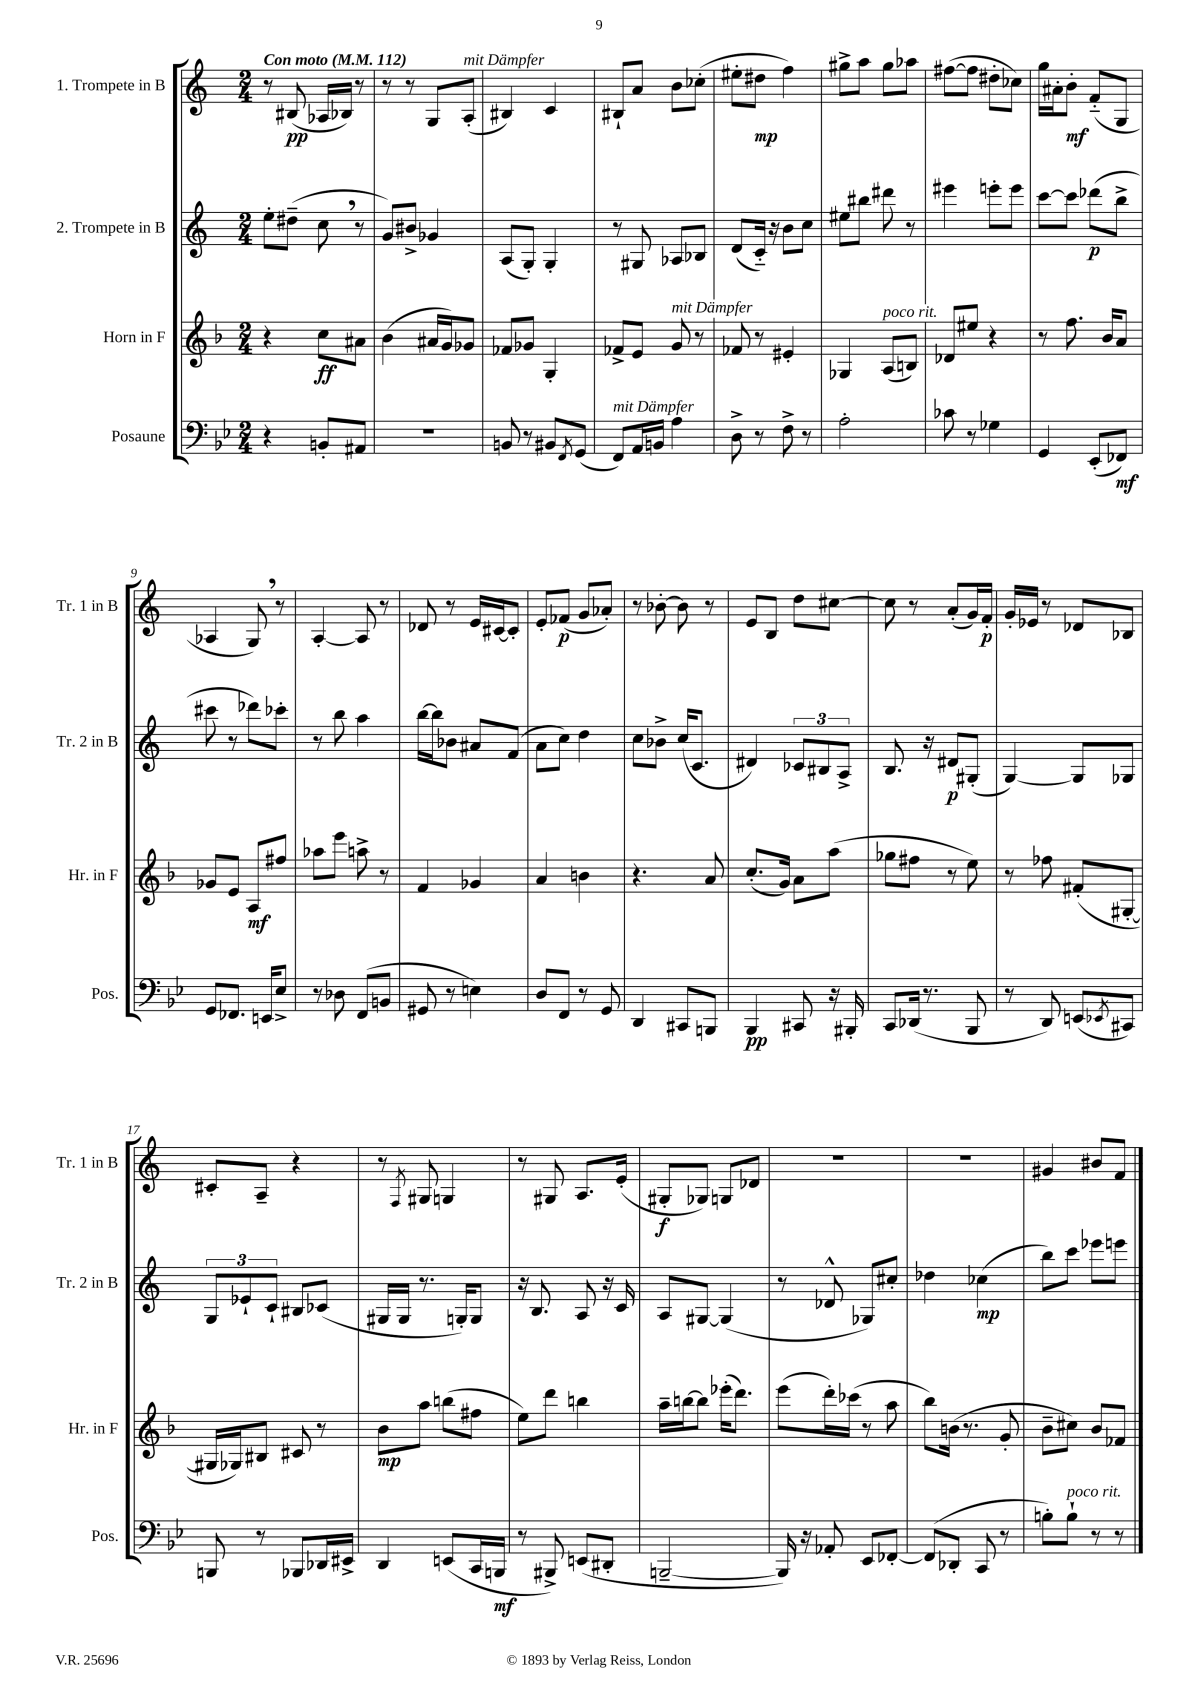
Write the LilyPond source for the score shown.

<<
\new StaffGroup <<
\new Staff = "s0" \with { instrumentName = "1. Trompete in B" shortInstrumentName = "Tr. 1 in B" } {
    \clef treble \key c \major \numericTimeSignature \time 2/4 \tempo "Con moto" 4 = 112
    r8 bis8\pp( aes16 bes16) r8 |
    r8 r8 g8 a8-.^\markup { \italic "mit Dämpfer" }( |
    bis4) c'4 |
    bis8-! a'8 b'8 ces''8-.( |
    eis''8-. dis''8\mp f''4) |
    gis''8-> a''8 gis''8 aes''8 |
    fis''8~( fis''8 dis''8-. ces''8) |
    g''16 ais'16-. b'8-.\mf f'8-_( g8 |
    aes4 g8) \breathe r8 |
    a4~-. a8 r8 |
    des'8 r8 e'16 cis'16~ cis'8-. |
    e'8-. fes'8\p( g'8 aes'8-.) |
    r8 bes'8~-. bes'8 r8 |
    e'8 b8 d''8 cis''8~ |
    cis''8 r8 a'8-.( g'16) f'16-.\p |
    g'16-. ees'16 r8 des'8 bes8 |
    cis'8-. a8-- r4 |
    r8 \acciaccatura { f8 } gis8 g4 |
    r8 gis8 a8. e'16-.( |
    gis8-.\f ges8) g8 des'8 |
    r2 |
    R2 |
    gis'4 bis'8 f'8 \bar "|." |
}
\new Staff = "s1" \with { instrumentName = "2. Trompete in B" shortInstrumentName = "Tr. 2 in B" } {
    \clef treble \key c \major \numericTimeSignature \time 2/4
    e''8-. dis''8--( c''8 \breathe r8 |
    g'8) bis'8-> ges'4 |
    a8( g8-.) g4-. |
    r8 gis8 aes8 bes8 |
    d'8( c'16-_) r16 b'8 c''8 |
    eis''8 bis''8 dis'''8 r8 |
    eis'''4 e'''8-. e'''8 |
    c'''8~ c'''8 des'''8\p( b''8-> |
    cis'''8 r8 des'''8) ces'''8-. |
    r8 b''8 a''4 |
    b''16~ b''16 bes'8 ais'8 f'8( |
    a'8 c''8) d''4 |
    c''8 bes'8-> c''16( c'8. |
    dis'4) \tuplet 3/2 { ces'8 bis8 a8-> } |
    b8. r16 dis'8\p gis8-.( |
    g4~) g8 ges8 |
    \tuplet 3/2 { g8 ees'8-! c'8-! } bis8 ces'8( |
    gis16 gis16 r8. g16-.) g8 |
    r16 b8. a8 r16 c'16 |
    a8 gis8~ gis4( |
    r8 des'8-^ ges8) cis''8-. |
    des''4 ces''4\mp( |
    b''8) c'''8 ees'''8 e'''8 \bar "|." |
}
\new Staff = "s2" \with { instrumentName = "Horn in F" shortInstrumentName = "Hr. in F" } {
    \clef treble \key f \major \numericTimeSignature \time 2/4
    r4 c''8\ff ais'8 |
    bes'4( ais'16 g'16) ges'8 |
    fes'8 ges'8 g4-. |
    fes'8-> e'8 g'8^\markup { \italic "mit Dämpfer" } r8 |
    fes'8 r8 eis'4-. |
    ges4 a8^\markup { \italic "poco rit." }( b8) |
    des'8 eis''8 r4 |
    r8 f''8. bes'16 a'8 |
    ges'8 e'8 a8\mf fis''8 |
    aes''8 e'''8 a''8-> r8 |
    f'4 ges'4 |
    a'4 b'4 |
    r4. a'8 |
    c''8.-.( g'16) a'8 a''8( |
    ges''8 fis''8 r8 e''8) |
    r8 fes''8 fis'8-.( gis8~-. |
    gis16 ges16) bis8 cis'8 r8 |
    bes'8\mp a''8 b''8( fis''8 |
    e''8) d'''8 b''4 |
    a''16-- b''16~ b''8 ees'''16-.( d'''8.) |
    e'''8( d'''16-.) ces'''16( r8 a''8 |
    bes''8) b'16( r8. g'8-. |
    bes'8-- cis''8) bes'8 fes'8 \bar "|." |
}
\new Staff = "s3" \with { instrumentName = "Posaune" shortInstrumentName = "Pos." } {
    \clef bass \key bes \major \numericTimeSignature \time 2/4
    r4 b,8-. ais,8 |
    R2 |
    b,8 r8 bis,8 \acciaccatura { f,8 } g,8( |
    f,8^\markup { \italic "mit Dämpfer" }) a,16 b,16 a4 |
    d8-> r8 f8-> r8 |
    a2-. |
    ces'8 r8 ges4 |
    g,4 ees,8-.( fes,8\mf) |
    g,8 fes,8. e,16 ees8-> |
    r8 des8 f,8( b,8 |
    gis,8 r8 e4) |
    d8 f,8 r8 g,8 |
    d,4 cis,8 b,,8 |
    bes,,4\pp cis,8 r16 bis,,16-. |
    c,8 des,16( r8. bes,,8 |
    r8 d,8) e,8( \acciaccatura { ees,8 } cis,8) |
    b,,8 r8 bes,,8 des,16 eis,16-> |
    d,4 e,8( c,16 b,,16\mf |
    r8 bis,,8->) e,8( dis,8-. |
    b,,2~-- |
    b,,16) r16 aes,8-. ees,8 fes,8~-. |
    fes,8( des,8-. c,8 r8 |
    b8-.) b8-!^\markup { \italic "poco rit." } r8 r8 \bar "|." |
}
>>
>>
